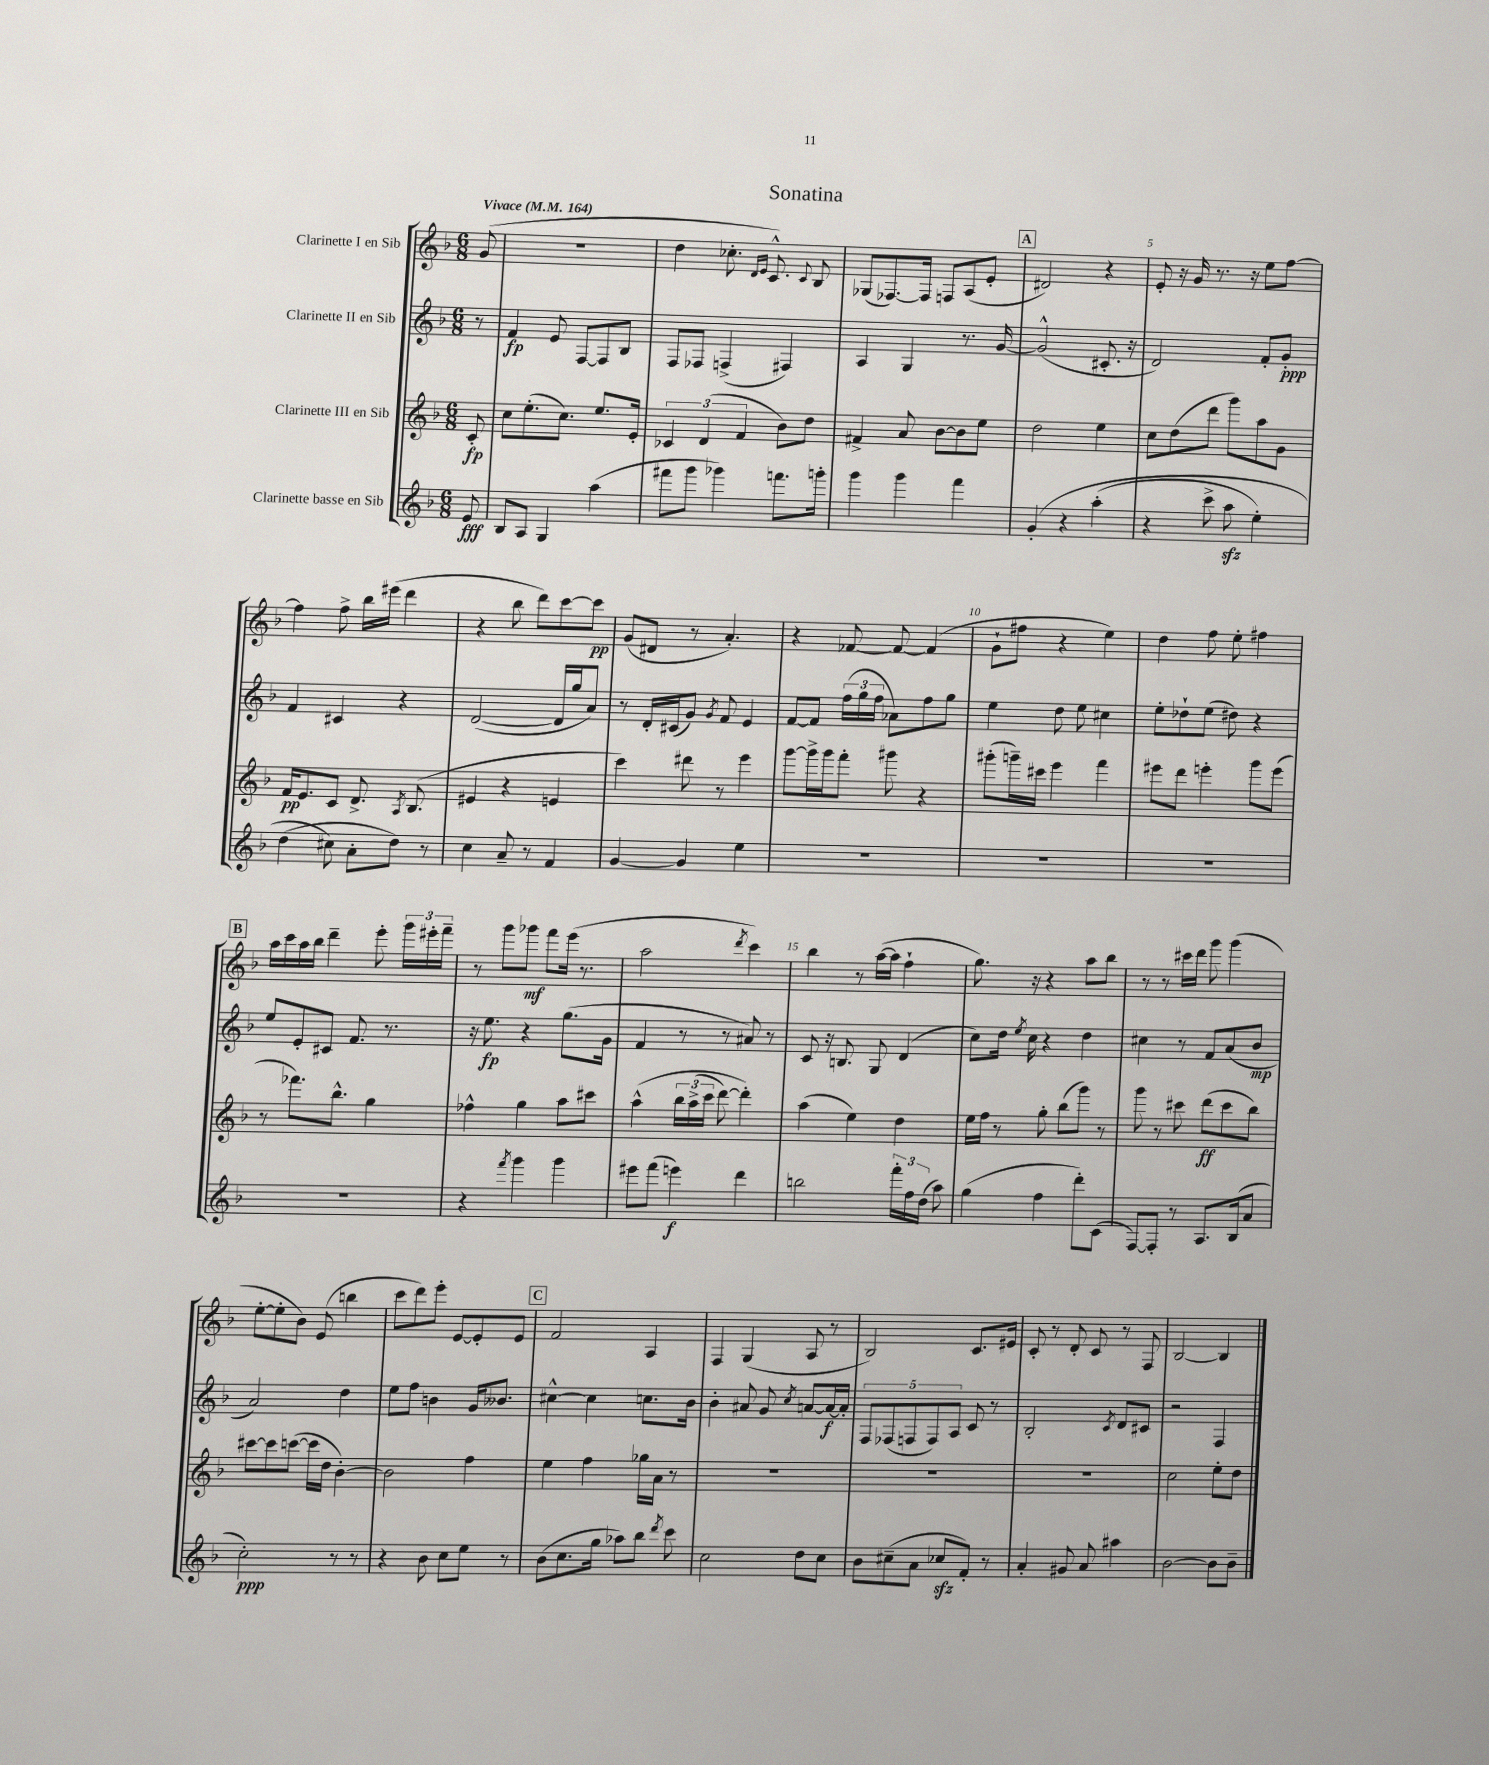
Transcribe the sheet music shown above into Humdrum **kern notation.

**kern	**dynam	**kern	**dynam	**kern	**dynam	**kern	**dynam
*part4	*part4	*part3	*part3	*part2	*part2	*part1	*part1
*staff4	*staff4	*staff3	*staff3	*staff2	*staff2	*staff1	*staff1
*I"Clarinette basse en Sib	*	*I"Clarinette III en Sib	*	*I"Clarinette II en Sib	*	*I"Clarinette I en Sib	*
*clefG2	*	*clefG2	*	*clefG2	*	*clefG2	*
*k[b-]	*	*k[b-]	*	*k[b-]	*	*k[b-]	*
*M6/8	*	*M6/8	*	*M6/8	*	*M6/8	*
*MM164	*	*MM164	*	*MM164	*	*MM164	*
=	=	=	=	=	=	=	=
!	!	!	!	!	!	!LO:TX:a:B:t=Vivace	!
8e/	fff	8c'/	fp	8r	.	(8g/	.
=1	=1	=1	=1	=1	=1	=1	=1
8B-/L	.	8cc\L	.	4f/	fp	2.r	.
8A/J	.	(8.ee'\	.	.	.	.	.
4G/	.	.	.	8e/	.	.	.
.	.	8.cc\J)	.	.	.	.	.
.	.	.	.	[8F/L	.	.	.
(4aa\	.	8.ee/L	.	8F/]	.	.	.
.	.	.	.	8B-/J	.	.	.
.	.	16e'/Jk	.	.	.	.	.
=2	=2	=2	=2	=2	=2	=2	=2
8fff#X\L	.	6c-X/	.	8F/L	.	4dd\	.
8ggg\J	.	.	.	8F-X/J	.	.	.
.	.	(6d/	.	.	.	.	.
4ggg-X\)	.	.	.	(4Fn^/	.	8.cc-X'\	.
.	.	6f/	.	.	.	.	.
.	.	.	.	.	.	16qqd/LL	.
.	.	.	.	.	.	16qqe/JJ	.
.	.	.	.	.	.	8.c^^/)	.
8.fffn\L	.	8b-\L)	.	4F#X/)	.	.	.
.	.	.	.	.	.	8qqc/	.
.	.	8dd\J	.	.	.	8B-/	.
16gggn'\Jk	.	.	.	.	.	.	.
=3	=3	=3	=3	=3	=3	=3	=3
4ggg\	.	4f#X^/	.	4A/	.	(8G-X/L	.
.	.	.	.	.	.	[8.F-X/)	.
4ggg\	.	8a/	.	4G/	.	.	.
.	.	.	.	.	.	16F-/Jk]	.
.	.	[8b-\L	.	.	.	8Fn/L	.
4fff\	.	8b-\]	.	8.r	.	(8A/	.
.	.	8ee\J	.	.	.	8e'/J	.
.	.	.	.	[16g/	.	.	.
!!LO:REH:place=s1:t=A
=4	=4	=4	=4	=4	=4	=4	=4
(4g'/	.	2dd\	.	(2g^^/]	.	2d#X/)	.
4r	.	.	.	.	.	.	.
(4aa'\	.	4ee\	.	8.c#X'/	.	4r	.
.	.	.	.	16r	.	.	.
=5	=5	=5	=5	=5	=5	=5	=5
4r	.	8cc\L	.	2d/)	.	8e'/	.
.	.	(8dd\	.	.	.	16r	.
.	.	.	.	.	.	16g/	.
8ccc^\	.	8ddd\J	.	.	.	8.r	.
8aazz\	.	8ggg\L)	.	.	.	.	.
.	.	.	.	.	.	16r	.
4ee'\)	.	8aa\	.	8f'/L	.	8ee\L	.
.	.	8g\J	.	8g'/J	ppp	[8ff\J	.
!!LO:LB:g=z
=6	=6	=6	=6	=6	=6	=6	=6
(4dd\	.	16f/KL	pp	4f/	.	4ff\]	.
.	.	8.e/	.	.	.	.	.
8cc#X\)	.	8c/J	.	4c#X/	.	8ff^\	.
8a'\L	.	8.d^/	.	.	.	16bb-\LL	.
.	.	.	.	.	.	(16eee#X\JJ	.
8dd\J)	.	.	.	4r	.	4ddd\	.
.	.	8qA/	.	.	.	.	.
.	.	(8.B-/	.	.	.	.	.
8r	.	.	.	.	.	.	.
=7	=7	=7	=7	=7	=7	=7	=7
4cc\	.	4e#X/	.	([2d/	.	4r	.
8a~/	.	4r	.	.	.	8bb-\	.
8r	.	.	.	.	.	8ddd\L)	.
4f/	.	4en/	.	16d/LL]	.	[8ccc\	.
.	.	.	.	16gg/J	.	.	.
.	.	.	.	8a/J)	.	8ccc\J]	pp
=8	=8	=8	=8	=8	=8	=8	=8
[4g/	.	4ccc\)	.	8r	.	(8g/L	.
.	.	.	.	16d'/LL	.	8d#X/J	.
.	.	.	.	(16c#X/J	.	.	.
4g/]	.	8ddd#X\	.	8g/J)	.	8r	.
.	.	.	.	8qg/	.	.	.
.	.	8r	.	8f/	.	4.a'/)	.
4ee\	.	4eee\	.	4e/	.	.	.
=9	=9	=9	=9	=9	=9	=9	=9
2.r	.	[8ggg\L	.	[8f/L	.	4r	.
.	.	16ggg^\L]	.	8f/J]	.	.	.
.	.	16ggg\J	.	.	.	.	.
.	.	8fff'\J	.	(24ff\LL	.	[8f-X/	.
.	.	.	.	24gg\	.	.	.
.	.	.	.	24ff\JJ	.	.	.
.	.	8ggg#X\	.	8a-X\L)	.	8f-/_	.
.	.	4r	.	8ff\	.	(4f-/]	.
.	.	.	.	8gg\J	.	.	.
=10	=10	=10	=10	=10	=10	=10	=10
2.r	.	(8ggg#X'\L	.	4ee\	.	8g`\L	.
.	.	16gggn~\L)	.	.	.	8ff#X\J	.
.	.	16ccc#X\JJ	.	.	.	.	.
.	.	4eee\	.	8dd\	.	4r	.
.	.	.	.	8ee\	.	.	.
.	.	4fff\	.	4cc#X\	.	4ee\)	.
=11	=11	=11	=11	=11	=11	=11	=11
2.r	.	8eee#X\L	.	8ee'\L	.	4dd\	.
.	.	8ddd\J	.	8dd-X`\	.	.	.
.	.	4eeen'\	.	(8ee\J	.	8ff\	.
.	.	.	.	8dd#X\)	.	8ee'\	.
.	.	8ggg\L	.	4r	.	4ff#X\	.
.	.	(8eee\J	.	.	.	.	.
!!LO:LB:g=z
!!LO:REH:place=s1:t=B
=12	=12	=12	=12	=12	=12	=12	=12
2.r	.	8r	.	8ee/L	.	16aa\LL	.
.	.	.	.	.	.	16ccc\	.
.	.	8.fff-X\L)	.	8e'/	.	16aa\	.
.	.	.	.	.	.	16bb-\JJ	.
.	.	.	.	8c#X/J	.	4ddd~\	.
.	.	8.bb-^^\J	.	.	.	.	.
.	.	.	.	8.f/	.	.	.
.	.	4gg\	.	.	.	8eee'\	.
.	.	.	.	8.r	.	.	.
.	.	.	.	.	.	24ggg\LL	.
.	.	.	.	.	.	24eee#X'\	.
.	.	.	.	.	.	24fff~\JJ	.
=13	=13	=13	=13	=13	=13	=13	=13
4r	.	4ff-X^^\	.	16r	.	8r	.
.	.	.	.	8.ee\	fp	.	.
.	.	.	.	.	.	8ggg\L	.
8qfff/	.	.	.	.	.	.	.
4ggg\	.	4gg\	.	4r	.	8ggg-X\J	mf
.	.	.	.	.	.	8fff\L	.
4ggg\	.	8aa\L	.	(8.gg\L	.	(16eee\Jk	.
.	.	.	.	.	.	8.r	.
.	.	8ccc#X\J	.	.	.	.	.
.	.	.	.	16g\Jk	.	.	.
=14	=14	=14	=14	=14	=14	=14	=14
8eee#X\L	.	(4aa^^\	.	4f/	.	2aa\	.
(8fff\J	.	.	.	.	.	.	.
4eeen\)	f	24bb-\LL	.	8r	.	.	.
.	.	(24aa^\	.	.	.	.	.
.	.	24ccc\JJ	.	.	.	.	.
.	.	[8ddd\)	.	8r	.	.	.
.	.	.	.	.	.	8qddd/	.
4ddd\	.	4ddd'\])	.	8a#X/)	.	4ccc\)	.
.	.	.	.	8r	.	.	.
=15	=15	=15	=15	=15	=15	=15	=15
2bbn\	.	(4aa\	.	8c/	.	4bb-\	.
.	.	.	.	16r	.	.	.
.	.	.	.	8.Bn/	.	.	.
.	.	4ee\)	.	.	.	8r	.
.	.	.	.	8G/	.	([16aa\LL	.
.	.	.	.	.	.	16aa\JJ]	.
24fff'\LL	.	4dd\	.	(4d/	.	4ff`\	.
24ff\	.	.	.	.	.	.	.
(24dd\JJ	.	.	.	.	.	.	.
8aa\)	.	.	.	.	.	.	.
=16	=16	=16	=16	=16	=16	=16	=16
(4gg\	.	16ee\LL	.	8cc\L)	.	8.gg\)	.
.	.	16ff\JJ	.	.	.	.	.
.	.	8r	.	16dd\Jk	.	.	.
.	.	.	.	8qee/	.	.	.
.	.	.	.	16cc\	.	16r	.
4ff\	.	8gg'\	.	4r	.	4r	.
.	.	(8bb-\L	.	.	.	.	.
8ddd'\L)	.	8ggg\J)	.	4dd\	.	8aa\L	.
(8c\J	.	8r	.	.	.	8bb-\J	.
=17	=17	=17	=17	=17	=17	=17	=17
[8F/L)	.	8ggg\	.	4cc#X\	.	8r	.
8F'/J]	.	8r	.	.	.	8r	.
8r	.	8ccc#X\	.	8r	.	16ccc#X\LL	.
.	.	.	.	.	.	16ddd\JJ	.
8.A/L	.	(8ddd\L	ff	8f/L	.	8ggg\	.
.	.	8ccc#\	.	(8a/	.	(4ggg\	.
(16B-/k	.	.	.	.	.	.	.
8a/J	.	8bb-\J)	.	8b-/J	mp	.	.
!!LO:LB:g=z
=18	=18	=18	=18	=18	=18	=18	=18
2cc'\)	ppp	[8ccc#X\L	.	2a/)	.	[8ee'\L	.
.	.	8ccc#\]	.	.	.	8ee'\]	.
.	.	([8cccn\J	.	.	.	8b-\J)	.
.	.	16ccc\LL]	.	.	.	(8e/	.
.	.	16dd\JJ	.	.	.	.	.
8r	.	[4b-'\)	.	4dd\	.	4bbn\	.
8r	.	.	.	.	.	.	.
=19	=19	=19	=19	=19	=19	=19	=19
4r	.	2b-\]	.	8ee\L	.	8ccc\L	.
.	.	.	.	8ff\J	.	8ddd\)	.
8b-\	.	.	.	4bn\	.	8eee'\J	.
8cc\L	.	.	.	.	.	[8e/L	.
8ee\J	.	4ff\	.	16g/KL	.	8e'/]	.
.	.	.	.	8.b--X/J	.	.	.
8r	.	.	.	.	.	8e/J	.
!!LO:REH:place=s1:t=C
=20	=20	=20	=20	=20	=20	=20	=20
(8b-\L	.	4ee\	.	[4cc#X^^\	.	2f/	.
8.cc\	.	.	.	.	.	.	.
.	.	4ff\	.	4cc#\]	.	.	.
16gg\Jk	.	.	.	.	.	.	.
8aa-X\L)	.	.	.	.	.	.	.
8bb-\J	.	16gg-X\LL	.	8.ccn\L	.	4A/	.
.	.	16a\JJ	.	.	.	.	.
8qddd/	.	.	.	.	.	.	.
8ccc\	.	8r	.	.	.	.	.
.	.	.	.	16b-\Jk	.	.	.
=21	=21	=21	=21	=21	=21	=21	=21
2cc\	.	2.r	.	4b-'\	.	4F/	.
.	.	.	.	8a#X/	.	(4G/	.
.	.	.	.	8g/	.	.	.
.	.	.	.	8qcc/	.	.	.
8dd\L	.	.	.	[8an/L	.	8A/	.
8cc\J	.	.	.	16a/L_	f	8r	.
.	.	.	.	16a'/JJ]	.	.	.
=22	=22	=22	=22	=22	=22	=22	=22
8b-\L	.	2.r	.	10F/L	.	2B-/)	.
.	.	.	.	(10F-X/	.	.	.
(8cc#X~\	.	.	.	.	.	.	.
.	.	.	.	10Fn/	.	.	.
8a\J	.	.	.	.	.	.	.
.	.	.	.	10F/)	.	.	.
8cc-Xzz/L	.	.	.	.	.	.	.
.	.	.	.	10A/J	.	.	.
8f'/J)	.	.	.	8c/	.	8.c/L	.
8r	.	.	.	8r	.	.	.
.	.	.	.	.	.	16e#X/Jk	.
=23	=23	=23	=23	=23	=23	=23	=23
4a'/	.	2.r	.	2B-'/	.	8c'/	.
.	.	.	.	.	.	8r	.
8g#X/	.	.	.	.	.	8d'/	.
8a/	.	.	.	.	.	8c/	.
.	.	.	.	8qc/	.	.	.
4aa#X\	.	.	.	8d/L	.	8r	.
.	.	.	.	8c#X/J	.	8F/	.
=24	=24	=24	=24	=24	=24	=24	=24
[2b-\	.	2cc\	.	2r	.	[2B-/	.
8b-\L]	.	8ee'\L	.	4F/	.	4B-/]	.
8b-~\J	.	8dd\J	.	.	.	.	.
==	==	==	==	==	==	==	==
*-	*-	*-	*-	*-	*-	*-	*-
